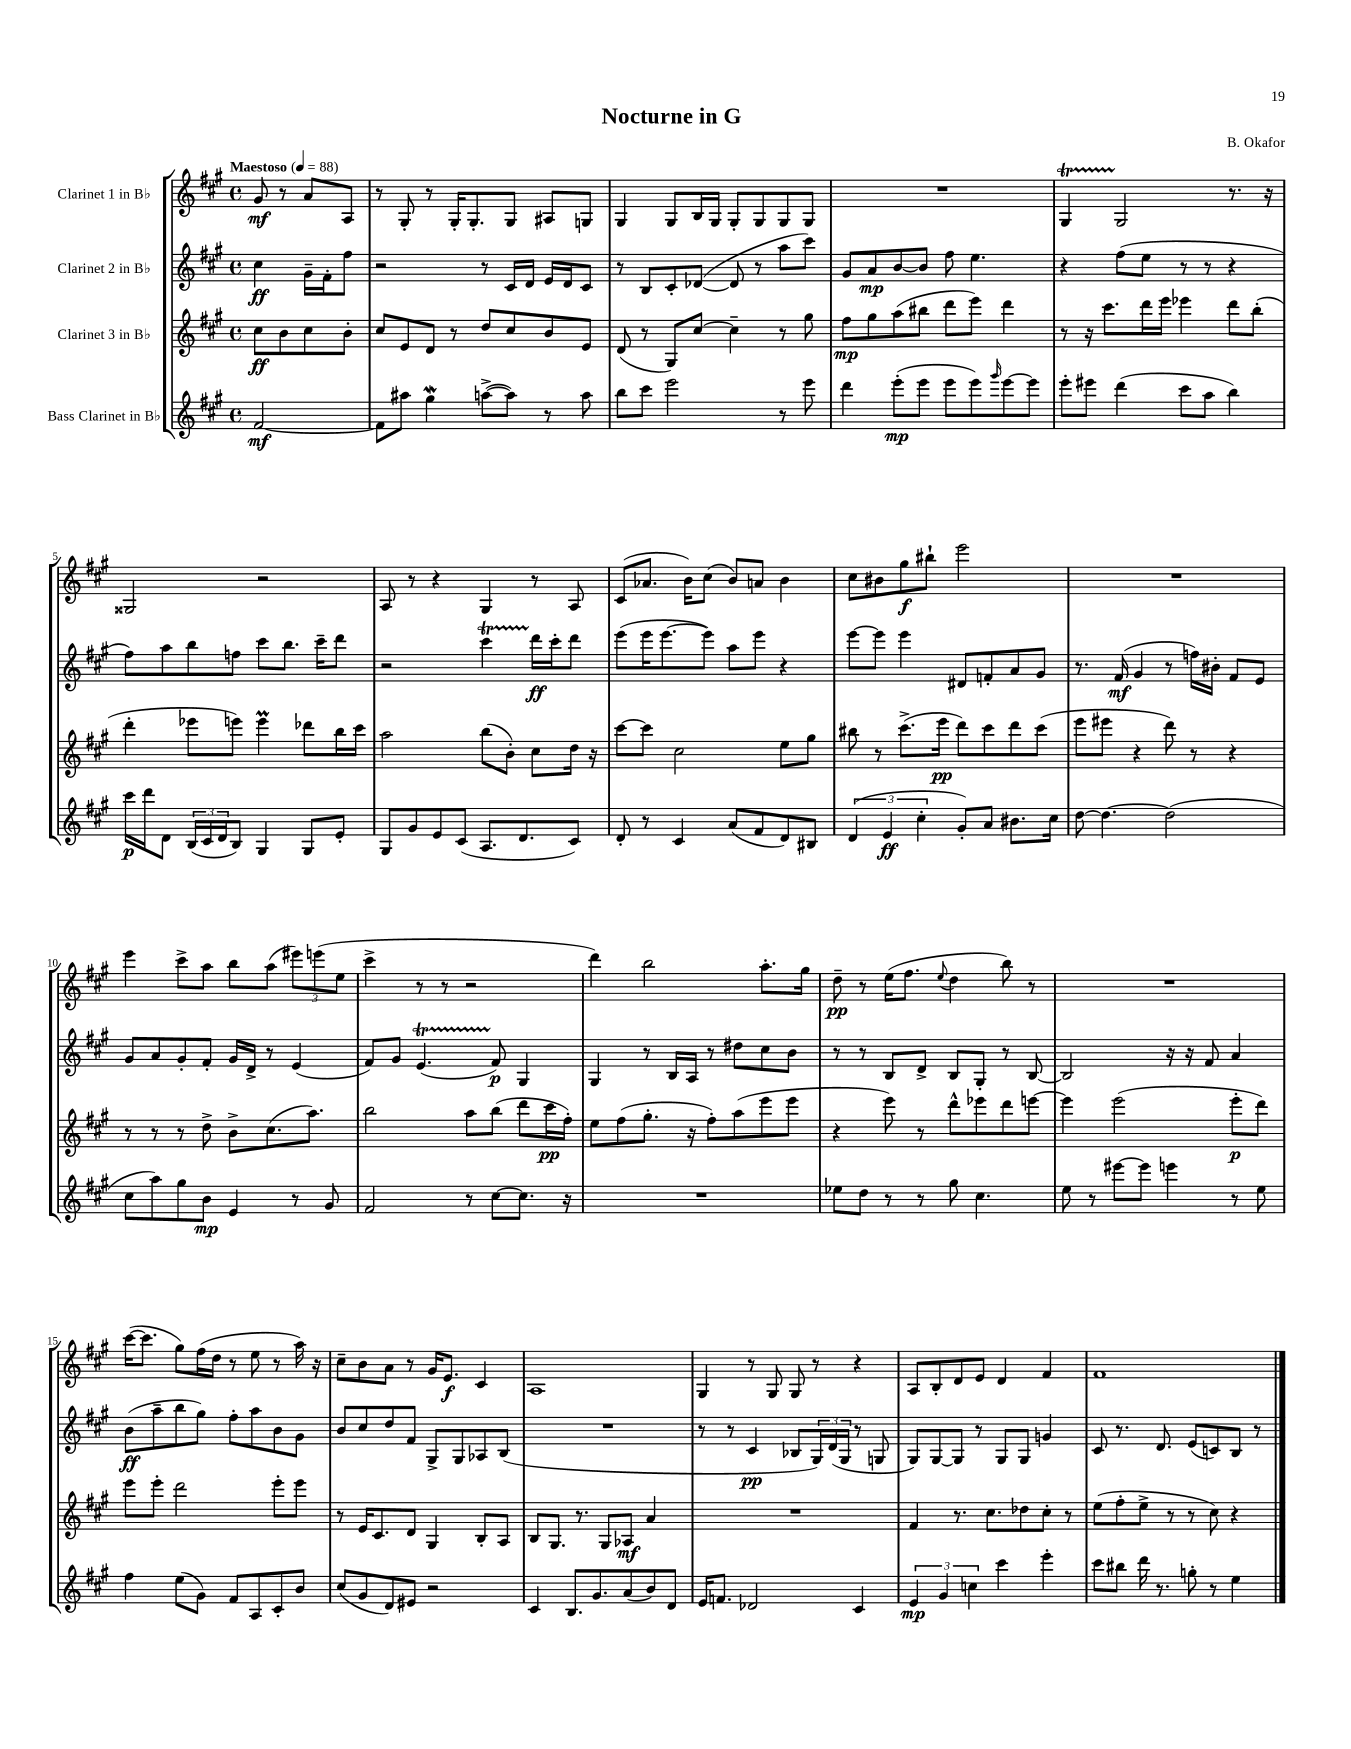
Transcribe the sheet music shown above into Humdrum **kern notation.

**kern	**kern	**kern	**kern
*staff4	*staff3	*staff2	*staff1
*clefG2	*clefG2	*clefG2	*clefG2
*k[f#c#g#]	*k[f#c#g#]	*k[f#c#g#]	*k[f#c#g#]
*M4/4	*M4/4	*M4/4	*M4/4
*met(c)	*met(c)	*met(c)	*met(c)
*MM88	*MM88	*MM88	*MM88
[2f#/	8cc#\L	4cc#\	8g#/
.	8b\	.	8r
.	8cc#\	16g#~\LL	8a/L
.	.	16f#'\J	.
.	8b'\J	8ff#\J	8A/J
=	=	=	=
8f#\]L	8cc#/L	2r	8r
8aa#\J	8e/	.	8G#'/
4gg#\	8d/J	.	8r
.	8r	.	16G#'/LK
.	.	.	8.G#'/
([8aa^\L	8dd/L	8r	.
8aa\]J)	8cc#/	16c#/LL	8G#/J
.	.	16d/JJ	.
8r	8b/	16e/LL	8A#/L
.	.	16d/J	.
8aa\	8e/J	8c#/J	8G/J
=	=	=	=
8bb\L	(8d/	8r	4G#/
8ccc#\J	8r	8B/L	.
2eee\	8G#/L)	8c#'/	8G#/L
.	[8cc#/J	([8d-/J	16B/L
.	.	.	16G#/JJ
.	4cc#~\]	8d-/]	8G#'/L
.	.	8r	8G#/
8r	8r	8aa\L	8G#/
8eee\	8gg#\	8ccc#\J)	8G#/J
=	=	=	=
4ddd\	8ff#\L	8g#/L	1r
.	8gg#\	8a/	.
(8eee'\L	(8aa\	[8b/	.
8eee\J	8bb#\J	8b/]J	.
8eee\L	8ddd\L	8ff#\	.
8eee\)	8eee\J)	4.ee\	.
16qqggg#/	.	.	.
[8eee\	4ddd\	.	.
8eee\]J	.	.	.
=	=	=	=
8eee'\L	8r	4r	4G#/
8eee#\J	16r	.	.
.	8.ccc#\L	.	.
(4ddd\	.	(8ff#\L	2G#/
.	16ddd\L	8ee\J	.
.	16eee\JJ	.	.
8ccc#\L	4eee-\	8r	.
8aa\J	.	8r	.
4bb\)	8ddd\L	4r	8.r
.	(8bb'\J	.	.
.	.	.	16r
=	=	=	=
16ccc#\LL	4ddd'\	8ff#\L)	2G##/
16ddd\J	.	.	.
8d\J	.	8aa\	.
(24B/LL	8eee-\L	8bb\	.
24c#/	.	.	.
24d/J	.	.	.
8B/J)	8eee\J)	8ff\J	.
4G#/	4eee\	8ccc#\L	2r
.	.	8.bb\J	.
8G#/L	8ddd-\L	.	.
.	.	16ccc#~\LK	.
8e'/J	16bb\L	8ddd\J	.
.	16ccc#\JJ	.	.
=	=	=	=
8G#/L	2aa\	2r	8A/
8g#/	.	.	8r
8e/	.	.	4r
(8c#/J	.	.	.
8.A/L	(8bb\L	4ccc#\	4G#/
.	8b'\J)	.	.
8.d/	.	.	.
.	8cc#\L	16ddd\LL	8r
.	.	16ccc#'\J	.
8c#/J)	16dd\Jk	8ddd\J	8A/
.	16r	.	.
=	=	=	=
8d'/	[8ccc#\L	(8eee\L	(8c#/L
8r	8ccc#\]J	16eee\K	8.a-/J
.	.	[8.eee\	.
4c#/	2cc#\	.	.
.	.	.	16b\LK)
.	.	8eee\]J)	(8cc#\J
(8a/L	.	8aa\L	8b/L)
8f#/	.	8eee\J	8a/J
8d/)	8ee\L	4r	4b\
8B#/J	8gg#\J	.	.
=	=	=	=
(6d/	8bb#\	[8eee\L	8cc#\L
.	8r	8eee\]J	8b#\
6e/	.	.	.
.	(8.ccc#^\L	4eee\	8gg#\
6cc#'\	.	.	.
.	.	.	8bb#`\J
.	16eee\Jk	.	.
8g#'/L)	8ddd\L)	8d#/L	2eee\
8a/J	8ccc#\	8f'/	.
8.b#\L	8ddd\	8a/	.
.	(8ccc#\J	8g#/J	.
16cc#\Jk	.	.	.
=	=	=	=
[8dd\	8eee\L	8.r	1r
4.dd\_	8eee#\J	.	.
.	.	(16f#/	.
.	4r	4g#/	.
(2dd\]	8ddd\)	8r	.
.	8r	16ff\LL)	.
.	.	16b#'\JJ	.
.	4r	8f#/L	.
.	.	8e/J	.
=	=	=	=
8cc#\L	8r	8g#/L	4eee\
8aa\)	8r	8a/	.
8gg#\	8r	8g#'/	8ccc#^\L
8b\J	8dd^\	8f#'/J	8aa\J
4e/	8b^\L	16g#/LL	8bb\L
.	.	16d^/JJ	.
.	(8.cc#\	8r	(8aa\J
8r	.	(4e/	12eee#\L)
.	8.aa\J)	.	.
.	.	.	(12eee\
8g#/	.	.	.
.	.	.	12ee\J
=	=	=	=
2f#/	2bb\	8f#/L)	4ccc#^\
.	.	8g#/J	.
.	.	(4.e/	8r
.	.	.	8r
8r	8aa\L	.	2r
[8cc#\L	(8bb\J	8f#/)	.
8.cc#\]J	8ddd\L	4G#/	.
.	16ccc#\L	.	.
16r	16ff#'\JJ)	.	.
=	=	=	=
1r	8ee\L	4G#/	4ddd\)
.	(8ff#\	.	.
.	8.gg#'\J	8r	2bb\
.	.	16B/LL	.
.	16r	16A/JJ	.
.	8ff#'\L)	8r	.
.	(8aa\	8dd#\L	.
.	8eee\	8cc#\	8.aa'\L
.	8eee\J	8b\J	.
.	.	.	16gg#\Jk
=	=	=	=
8ee-\L	4r	8r	8dd~\
8dd\J	.	8r	8r
8r	8eee\)	8B/L	(16ee\LK
.	.	.	8.ff#\J
8r	8r	8d^/J	.
.	.	.	8qqee/
8gg#\	8ddd^^\L	8B/L	4dd\
4.cc#\	8eee-\	8G#'/J	.
.	8ddd\	8r	8bb\)
.	[8eee\J	[8B/	8r
=	=	=	=
8ee\	4eee\]	2B/]	1r
8r	.	.	.
[8eee#\L	(2eee\	.	.
8eee#\]J	.	.	.
4eee\	.	16r	.
.	.	16r	.
.	.	8f#/	.
8r	8eee'\L	4a/	.
8ee\	8ddd\J)	.	.
=	=	=	=
4ff#\	8eee\L	(8b\L	([16ccc#\LK
.	.	.	8.ccc#\]J
.	8eee'\J	8aa~\	.
(8ee\L	2ddd\	8bb\	8gg#\L)
8g#\J)	.	8gg#\J)	(16ff#\L
.	.	.	16dd\JJ
8f#/L	.	8ff#'\L	8r
8A/	.	8aa\	8ee\
8c#'/	8eee'\L	8b\	8r
8b/J	8eee\J	8g#\J	16aa\)
.	.	.	16r
=	=	=	=
(8cc#/L	8r	8b/L	8cc#~\L
8g#/	16e/LK	8cc#/	8b\
.	8.c#/	.	.
8d/)	.	8dd/	8a\J
8e#/J	8d/J	8f#/J	8r
2r	4G#/	8G#^/L	16g#/LK
.	.	.	8.e/J
.	.	8G#/	.
.	8B'/L	8A-/	4c#/
.	8A/J	(8B/J	.
=	=	=	=
4c#/	8B/L	1r	1A
.	8.G#/J	.	.
8.B/L	.	.	.
.	8.r	.	.
8.g#/	.	.	.
.	8G#/L	.	.
(8a/	8A-/J	.	.
8b/)	4a/	.	.
8d/J	.	.	.
=	=	=	=
16e/LK	1r	8r	4G#/
8.f/J	.	.	.
.	.	8r	.
2d-/	.	4c#/	8r
.	.	.	8G#/
.	.	8B-/L	8G#/
.	.	24G#/L)	8r
.	.	(24d/	.
.	.	24G#/JJ	.
4c#/	.	8r	4r
.	.	8G/	.
=	=	=	=
6e/	4f#/	8G#/L)	8A/L
.	.	[8G#/	8B'/
6g#/	.	.	.
.	8.r	8G#/]J	8d/
6cc\	.	.	.
.	.	8r	8e/J
.	8.cc#\L	.	.
4ccc#\	.	8G#/L	4d/
.	8dd-\	8G#/J	.
4eee'\	8cc#'\J	4g/	4f#/
.	8r	.	.
=	=	=	=
8ccc#\L	(8ee\L	8c#/	1f#
8bb#\J	8ff#'\	8.r	.
16ddd\	8ee^\J	.	.
8.r	.	8.d/	.
.	8r	.	.
8gg'\	8r	(8e/L	.
8r	8cc#\)	8c/)	.
4ee\	4r	8B/J	.
.	.	8r	.
==	==	==	==
*-	*-	*-	*-
